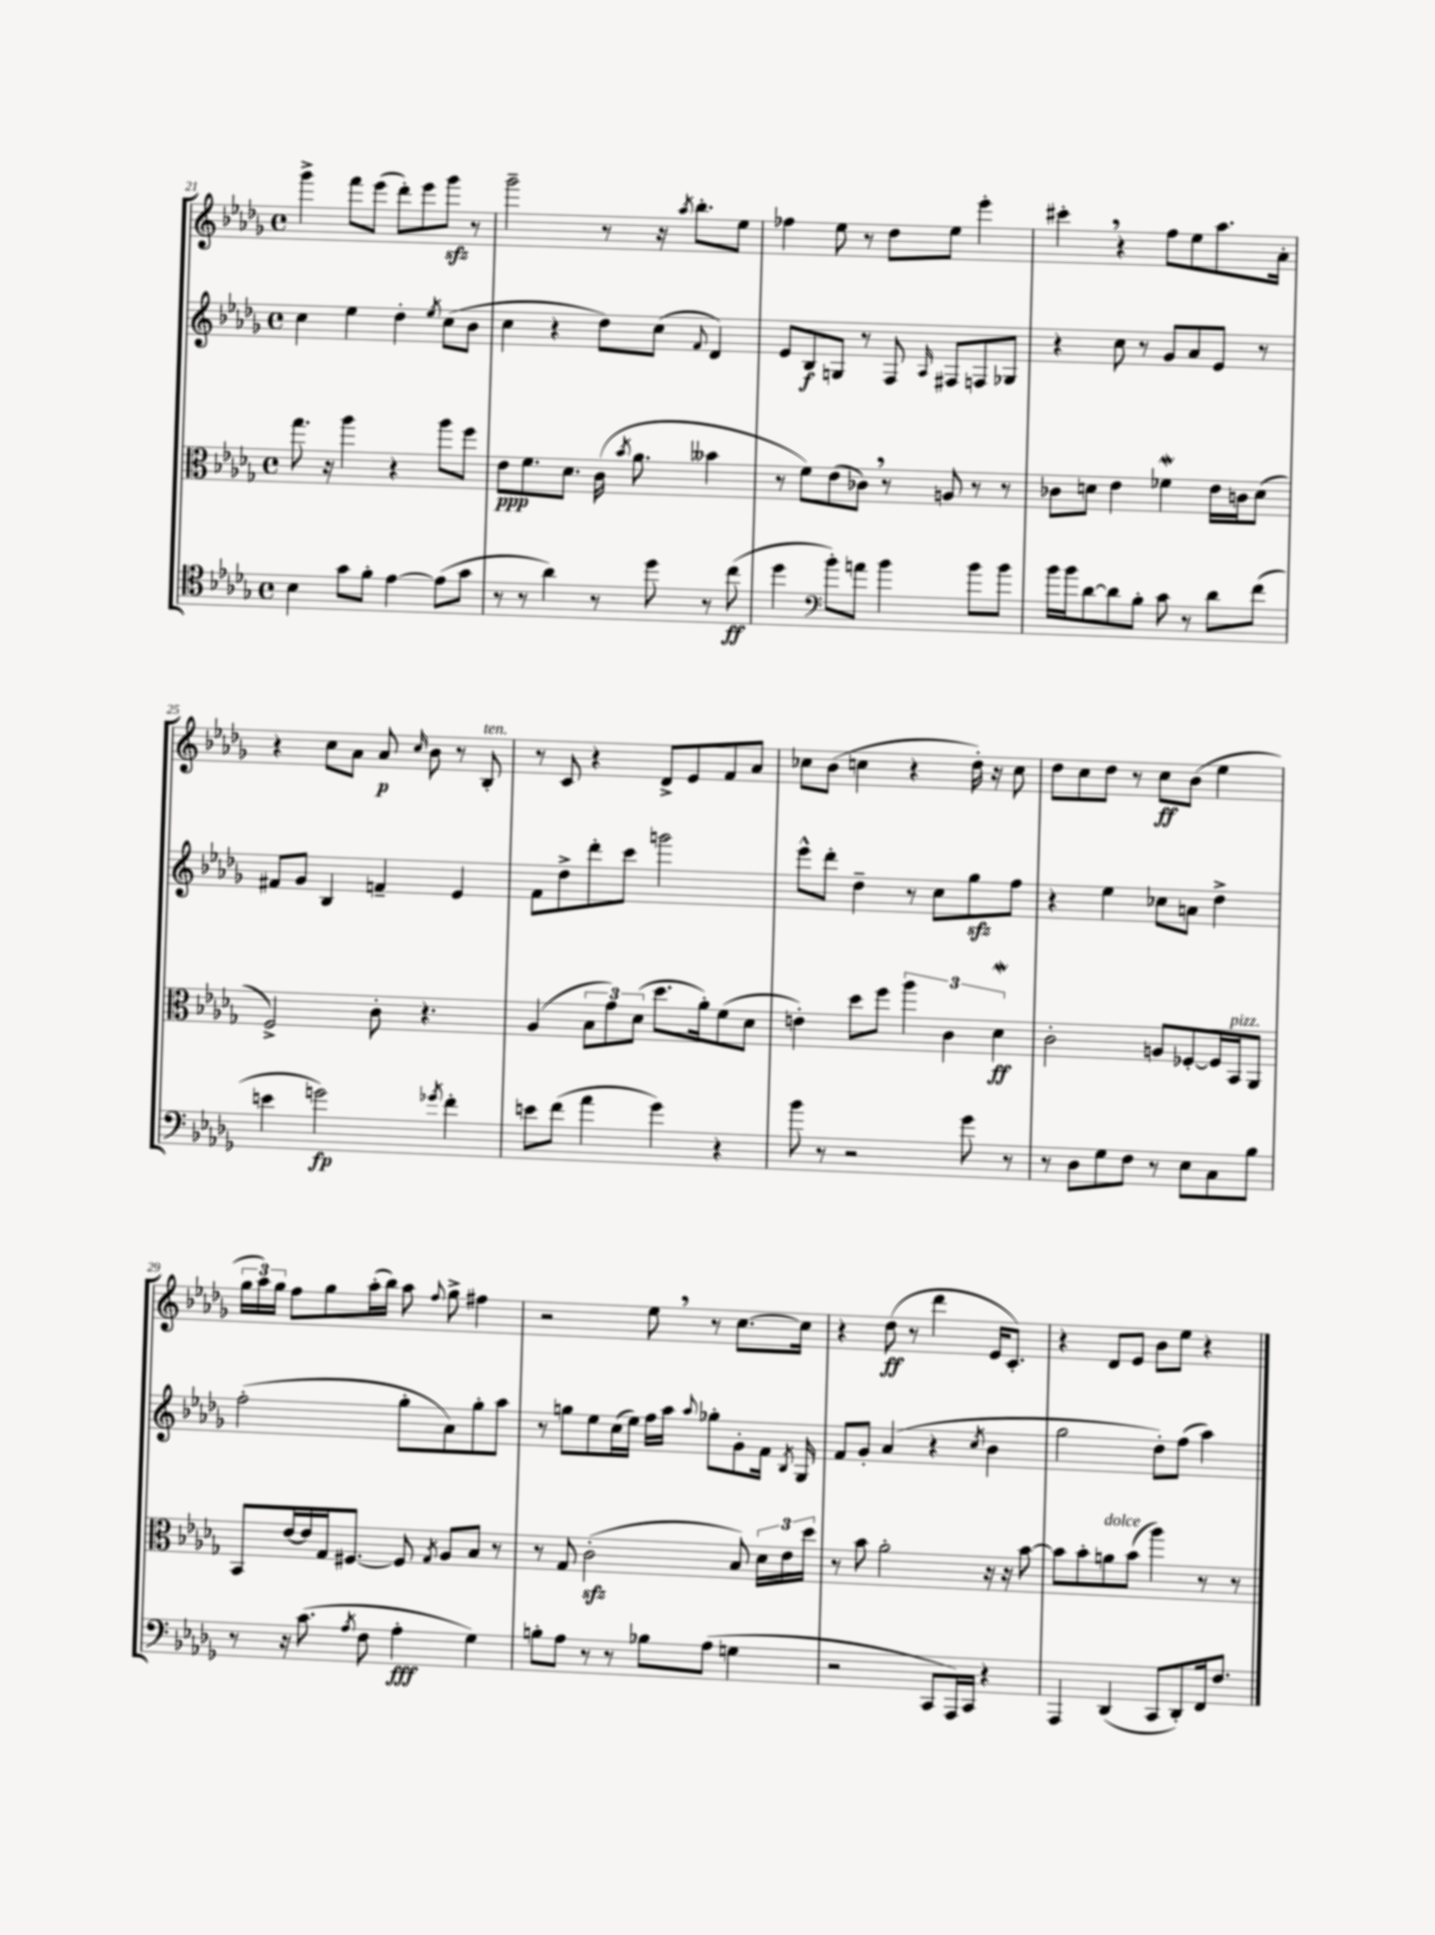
<<
\new StaffGroup <<
\new Staff = "s0" {
    \clef treble \key des \major \defaultTimeSignature \time 4/4
    \autoBeamOff ges'''4-> f'''8[ ees'''8]( des'''8[-.) ees'''8 ges'''8]\sfz r8 |
    ges'''2-- r8 r16 \acciaccatura { aes''8 } bes''8.[-. ees''8] |
    fes''4 ees''8 r8 des''8[ ees''8] ees'''4-. |
    cis'''4-. \breathe r4 f''8[ ees''8 aes''8. aes'16]-. |
    r4 c''8[ aes'8] aes'8\p \grace { c''16 } bes'8 r8 bes8-.^\markup { \italic "ten." } |
    r8 c'8 r4 des'8[-> ees'8 f'8 aes'8] |
    ces''8[ bes'8]( c''4 r4 des''16-.) r16 c''8 |
    des''8[ c''8 des''8] r8 c''8[\ff bes'8]( ees''4 |
    \tuplet 3/2 { ges''16[ aes''16) ges''16] } f''8[ ges''8 aes''16-.( bes''16]) aes''8 \appoggiatura { f''8 } ges''8-> fis''4 |
    r2 ees''8 \breathe r8 c''8.[~ c''16] |
    r4 des''8\ff( r8 des'''4 ees'16[ c'8.]-.) |
    r4 des'8[ ees'8] bes'8[ ees''8] r4 \bar "|." |
}
\new Staff = "s1" {
    \clef treble \key des \major \defaultTimeSignature \time 4/4
    \autoBeamOff c''4 ees''4 des''4-. \acciaccatura { ees''8 } c''8[( bes'8] |
    c''4 r4 des''8[) c''8]( \appoggiatura { f'8 } des'4) |
    ees'8[ bes8\f g8] r8 f8 \grace { aes16 } fis8[ f8 ges8] |
    r4 c''8 r8 ges'8[ aes'8 ees'8] r8 |
    fis'8[ ges'8] bes4 f'4-- ees'4 |
    f'8[ des''8-> des'''8-. c'''8] g'''2 |
    ees'''8[-^ des'''8]-. des''4-- r8 c''8[ ges''8\sfz f''8] |
    r4 ees''4 ces''8[ a'8] des''4-> |
    f''2-.( ges''8[-. aes'8) ges''8-. aes''8] |
    r8 g''8[ ees''8 c''16( ees''16]) f''16[ aes''16] \appoggiatura { aes''8 } ges''8[-. ges'8-. f'16] \acciaccatura { bes8 } ges16 |
    f'8[ ges'8]-. aes'4( r4 \acciaccatura { c''8 } bes'4 |
    ges''2 des''8[-.) f''8]( aes''4) \bar "|." |
}
\new Staff = "s2" {
    \clef alto \key des \major \defaultTimeSignature \time 4/4
    \autoBeamOff ges''8. r16 aes''4 r4 aes''8[ f''8] |
    ees'8[\ppp f'8. des'8.] c'16( \acciaccatura { bes'8 } aes'8. beses'4 |
    r8 f'8[) ees'8( ces'8]) \breathe r8 a8 r8 r8 |
    ces'8[ d'8] ees'4 fes'4\mordent ees'16[ c'16 d'8]( |
    f2->) c'8-. r4. |
    aes4( \tuplet 3/2 { bes8[ ges'8) des'8]( } des''8.[ aes'16-.) f'8( des'8] |
    e'4-.) des''8[ f''8] \tuplet 3/2 { aes''4 c'4 des'4\mordent\ff } |
    c'2-. a8[ fes8~-. fes16 bes,16^\markup { \italic "pizz." } aes,8] |
    bes,8[ ees'16~ ees'16 ges16 fis8.]~ fis8 \acciaccatura { ges8 } aes8[ bes8] r8 |
    r8 ges8 c'2-.\sfz( bes8) \tuplet 3/2 { des'16[ ees'16 des''16] } |
    r8 bes'8 aes'2-. r16 r16 bes'8~ |
    bes'8[ bes'8-. a'8^\markup { \italic "dolce" } bes'8]( aes''4) r8 r8 \bar "|." |
}
\new Staff = "s3" {
    \clef tenor \key des \major \defaultTimeSignature \time 4/4
    \autoBeamOff bes4 ges'8[ f'8]-. ees'4~ ees'8[( ges'8] |
    r8 r8 aes'4) r8 des''8 r8 c''8\ff( |
    des''4 \clef bass bes'8[-.) a'8] bes'4 bes'8[ bes'8] |
    bes'16[ bes'16 des'8~ des'8 bes8]-. c'8 r8 des'8[ f'8]( |
    e'4 g'2\fp) \acciaccatura { ges'8 } f'4-. |
    e'8[ f'8]( aes'4 ges'4) r4 |
    bes'8 r8 r2 ges'8 r8 |
    r8 des8[ ges8 f8] r8 ees8[ c8 bes8] |
    r8 r16 c'8.( \acciaccatura { aes8 } f8 aes4-.\fff ges4) |
    b8[-. aes8] r8 r8 bes8[ aes8]( g4 |
    r2 c,8[ aes,,16) c,16] r4 |
    aes,,4 des,4( c,8[ des,8-.) f,16 f8.] \bar "|." |
}
>>
>>
\layout { \context { \Score currentBarNumber = #21 } }
